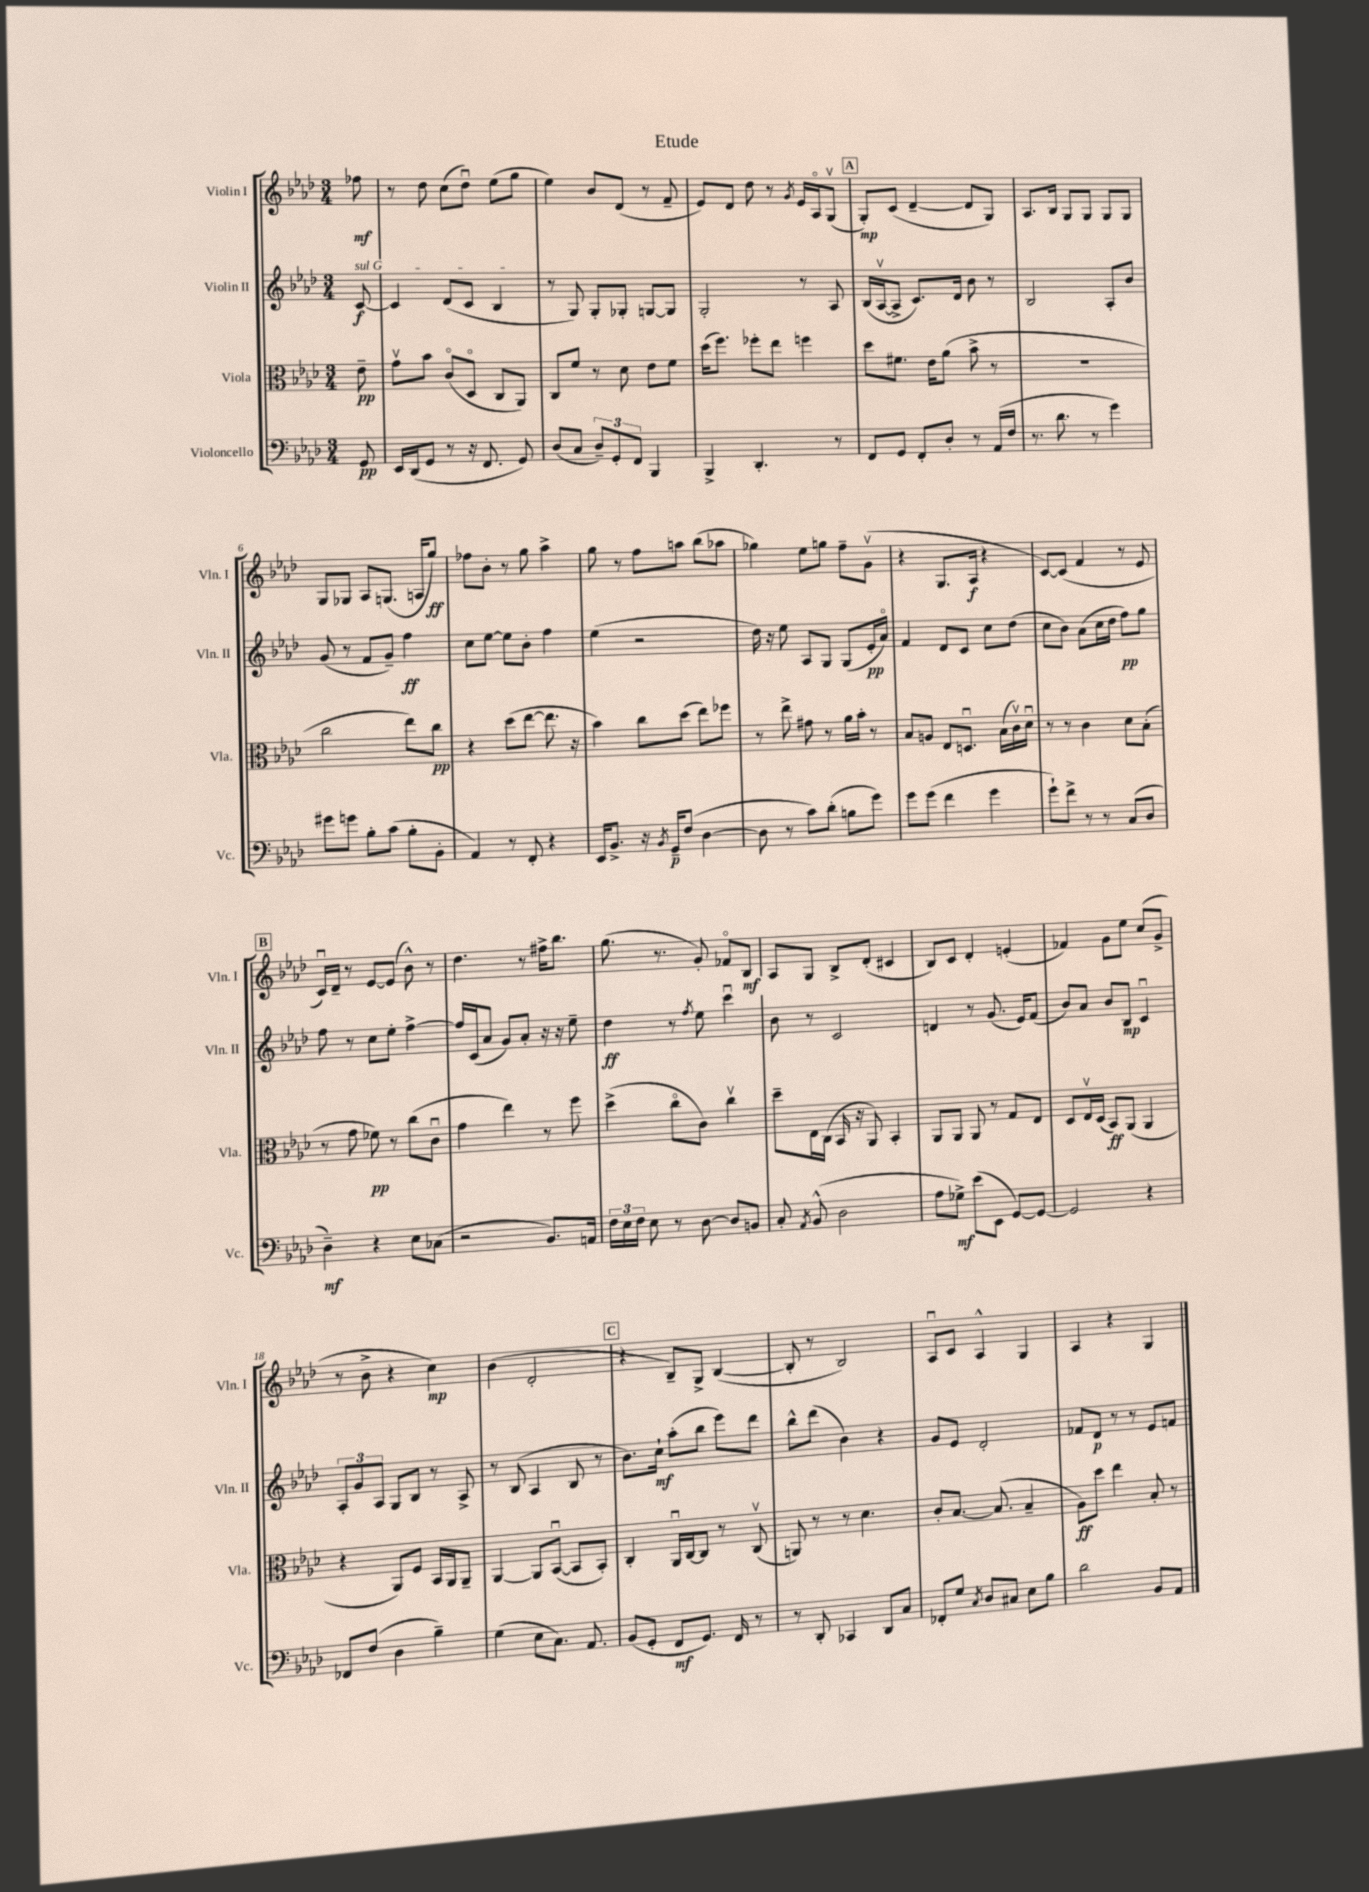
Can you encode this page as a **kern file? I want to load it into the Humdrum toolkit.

**kern	**kern	**kern	**kern
*staff4	*staff3	*staff2	*staff1
*clefF4	*clefC3	*clefG2	*clefG2
*k[b-e-a-d-]	*k[b-e-a-d-]	*k[b-e-a-d-]	*k[b-e-a-d-]
*M3/4	*M3/4	*M3/4	*M3/4
8GG	8e-~	[8c	8ff-
=	=	=	=
16EE-	8gv	4c]	8r
(16DD-	.	.	.
8GG	8b-	.	8dd-
8r	(8co	(8d-	(8cc
16r	8D-o	8c	8dd-u)
8.FF	.	.	.
.	8C	4B-	(8ee-
8GG)	8AA-)	.	8gg
=	=	=	=
(8D-	8C	8r	4ee-)
8C	8f	8G)	.
12D-~)	8r	8G'	8b-
12GG'	.	.	.
.	8d-	8G-'	(8d-
12FF	.	.	.
4BBB-	8e-	[8G	8r
.	8f	8G]	8f~
=	=	=	=
4BBB-^	(16dd-	2G'	8e-)
.	8.ff)	.	.
.	.	.	8d-
4.DD-'	8ff-'	.	8dd-
.	8ee-	.	8r
.	.	.	8qg
.	4ff	8r	16e-
.	.	.	16A-o
8r	.	8A-	(8Gv
=	=	=	=
8FF	8dd-	(16B-	8G')
.	.	[16A-v	.
8GG	8.f#	8A-^]	(8c
8FF'	.	8.c)	[4d-~
.	16e-	.	.
8D-'	(8a-	.	.
.	.	16d-	.
8r	8b-^	8b-	8d-]
(16AA-	8r	8r	8G)
16F	.	.	.
=	=	=	=
8.r	2.r	2B-	8.A-
8.d-	.	.	16B-
.	.	.	8G
8r	.	.	8G
4g)	.	8A-'	8G
.	.	8b-	8G
=	=	=	=
8g#	2cc	(8g	8G
8g	.	8r	8G-
8B-'	.	8f	8A-
(8c	.	8g~)	(8.G
8B-'	8ee-)	4ff	.
.	.	.	16A
8BB-'	8cc	.	8gg)
=	=	=	=
4AA-)	4r	8cc	8ff-
.	.	[8ee-	8b-'
8r	(8dd-	8ee-]	8r
8FF'	[8ee-	8b-'	8gg
4r	8.ee-]	4ff	4aa-^
.	16r	.	.
=	=	=	=
16EE-	4b-)	(4ee-	8gg
8.BB-^	.	.	.
.	.	.	8r
16r	8cc	2r	8ff
8qBB-	.	.	.
16GG~	.	.	.
(8F	(8dd-	.	8aa
[4D-	8ee-)	.	(8bb-
.	8ff-	.	8aa-
=	=	=	=
8D-]	8r	16dd-)	4gg-)
.	.	16r	.
8r	8ee-^	8ee-	.
8c)	8g#	8A-	8ee-
(8d-'	8r	8G	8gg
8B	16a-	(8G	8ff~
.	16b-'	.	.
8g)	8r	16e-'	(8gv
.	.	16a-o)	.
=	=	=	=
8g	8B-	4f	4r
(8g	8A	.	.
4f	8E-	8d-	8.G
.	8.Du	8c	.
.	.	.	16A-
4g	.	8cc	4r
.	(16B-	.	.
.	16cv)	(8dd-	.
.	16d-u	.	.
=	=	=	=
8g`)	8r	8cc	[8c)
8f^	8r	8b-)	(8c]
8r	4c	(8a-	4f
8r	.	16cc	.
.	.	16dd-	.
(8C	8d-	8ff)	8r
8D-	(8B-'	8gg	8e-
=	=	=	=
4D-~)	8r	8ff	16cu)
.	.	.	16d-~
.	8g	8r	8r
4r	8f-)	8cc	[8e-
.	8r	8ee-'	(8e-]
8E-	(8cc	[4ff^	8b-^^)
(8C-	8cu	.	8r
=	=	=	=
2r	4g	16ff]	4.dd-
.	.	(16c	.
.	.	8a-	.
.	4ee-)	8g)	.
.	.	8a-'	8r
8.BB-)	8r	16r	16ff#^
.	.	16r	8.bb-
.	8ff	8ee-~	.
16AA	.	.	.
=	=	=	=
24F	(4dd-^	4dd-	(8.gg
24E-	.	.	.
24F	.	.	.
8E-	.	.	.
.	.	.	8.r
8r	8cco	8r	.
.	.	8qff	.
[8D-	8c)	8ee-	8g')
8D-]	4ccv	4cccu	8f-o
8BB	.	.	8B-
=	=	=	=
8C'	8dd-~	8b-	8A-
8qAA-	.	.	.
(8BB-^^	16E-	8r	8G
.	(16C	.	.
2D-	16BB-	2c	8B-^
.	16r	.	.
.	8AA-)	.	(8d-'
.	4BB-'	.	4c#
=	=	=	=
8A-	8AA-	4d	8B-)
8G-^)	8AA-	.	8c
(8e-	8AA-	8r	4d-'
8EE-	8r	(8.g	.
[8GG)	8G	.	(4e'
.	.	16e-)	.
8GG_	8E-	(8f	.
=	=	=	=
2GG]	8D-	8b-)	4f-)
.	16E-v	8a-	.
.	(16D-	.	.
.	8BB-)	8b-	8g
.	(8AA-	8B-	8ee-
4r	4AA-	4cu	(8cc
.	.	.	8g^
=	=	=	=
8FF-	4r	12A-'	8r
.	.	12g	.
(8F	.	.	8b-^
.	.	12A-	.
4D-	8AA-)	8G	4r
.	8F	8B-	.
4B-~)	16BB-	8r	4cc)
.	16AA-	.	.
.	8AA-~	8A-^	.
=	=	=	=
(4G	[4AA-	8r	(4b-
.	.	(8B-	.
8E-	8AA-]	4A-	2d-'
8.C)	([8BB-u	.	.
.	8BB-]	8B-	.
8.AA-	.	.	.
.	8BB-')	8r	.
=	=	=	=
(8BB-	4C'	8.b-)	4r
8GG'	.	.	.
.	.	16cc`	.
8FF	16AA-u	(8aa-'	8B-~)
.	[16C	.	.
8.GG)	8C]	8bb-	8G^
.	8r	8eee-)	([4B-
16FF	.	.	.
8r	(8Cv	8ddd-	.
=	=	=	=
8r	8AA)	8bb-^^	8B-']
8DD-'	8r	(8ddd-	8r
4CC-	8r	4b-)	2B-)
.	4.d-	.	.
8DD-	.	4r	.
8C	.	.	.
=	=	=	=
8FF-'	8c'	8g	8A-u
8G	[8.B-	8e-	8c
8qC	.	.	.
8D-	.	2d-'	4A-^^
.	(8.B-]	.	.
8C#	.	.	.
8E-	4B-~	.	4G
8B-	.	.	.
=	=	=	=
2d-	8A-)	8f-	4A-
.	8dd-	8d-	.
.	4ee-	8r	4r
.	.	8r	.
8BB-	8B-'	8e-	4G
8AA-	8r	8f	.
==	==	==	==
*-	*-	*-	*-
